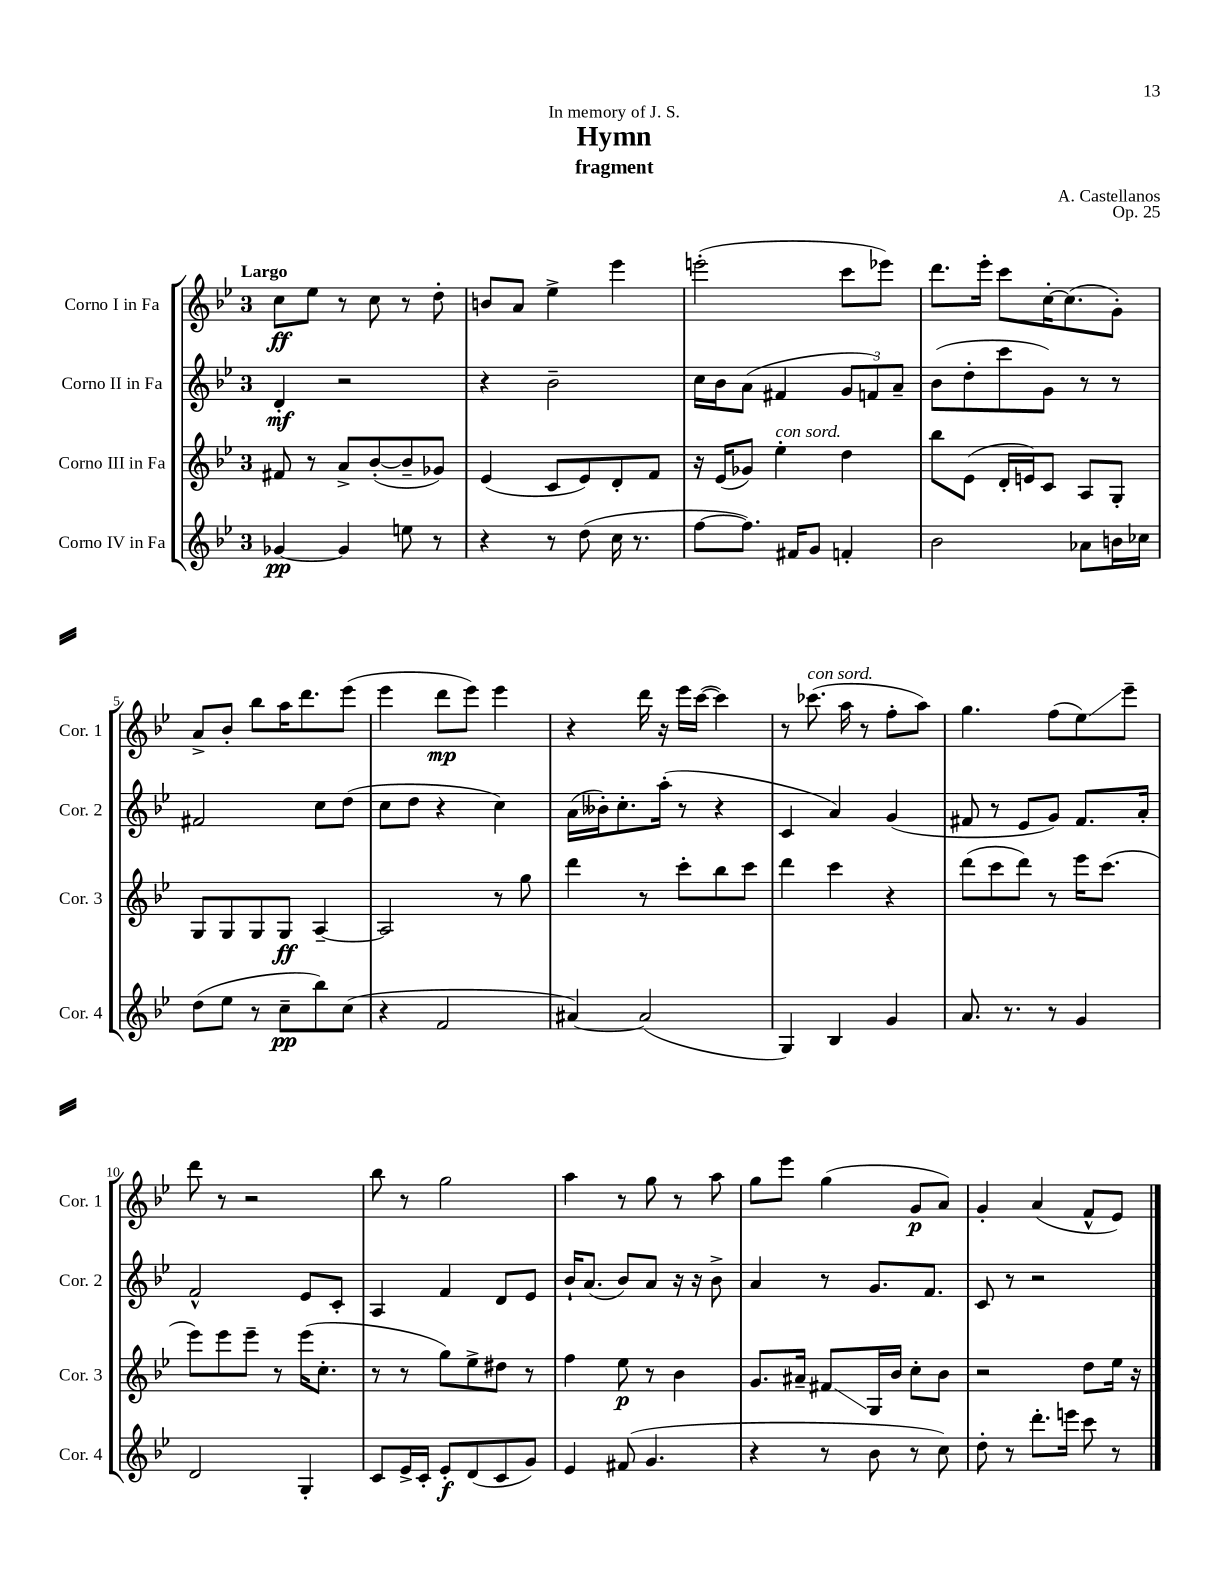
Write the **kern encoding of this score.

**kern	**kern	**kern	**kern
*staff4	*staff3	*staff2	*staff1
*clefG2	*clefG2	*clefG2	*clefG2
*k[b-e-]	*k[b-e-]	*k[b-e-]	*k[b-e-]
*M3/4	*M3/4	*M3/4	*M3/4
[4g-	8f#	4d'	8cc
.	8r	.	8ee-
4g-]	8a^	2r	8r
.	([8b-'	.	8cc
8ee	8b-~]	.	8r
8r	8g-)	.	8dd'
=	=	=	=
4r	(4e-	4r	8b
.	.	.	8a
8r	8c	2b-~	4ee-^
(8dd	8e-)	.	.
16cc	8d'	.	4eee-
8.r	.	.	.
.	8f	.	.
=	=	=	=
[8ff	16r	16cc	(2eee'
.	(16e-	16b-	.
8.ff])	8g-)	(8a	.
.	4ee-'	4f#	.
16f#	.	.	.
8g	.	.	.
4f'	4dd	12g	8ccc
.	.	12f)	.
.	.	.	8eee-)
.	.	12a~	.
=	=	=	=
2b-	8bb-	(8b-	8.ddd
.	(8e-	8dd'	.
.	.	.	16eee-'
.	16d'	8ccc	8ccc
.	16e)	.	.
.	8c	8g)	[16cc'
.	.	.	(8.cc]
8a-	8A	8r	.
16b	8G'	8r	8g')
16cc-	.	.	.
=	=	=	=
(8dd	8G	2f#	8a^
8ee-	8G	.	8b-'
8r	8G	.	8bb-
8cc~	8G	.	16aa
.	.	.	8.ddd
8bb-)	[4A~	8cc	.
(8cc	.	(8dd	(8eee-
=	=	=	=
4r	2A]	8cc	4eee-
.	.	8dd	.
2f	.	4r	8ddd
.	.	.	8eee-)
.	8r	4cc)	4eee-
.	8gg	.	.
=	=	=	=
[4a#)	4ddd	(16a	4r
.	.	16b--')	.
.	.	8.cc'	.
(2a#]	8r	.	16ddd
.	.	(16aa'	16r
.	8ccc'	8r	16eee-
.	.	.	([16ccc
.	8bb-	4r	4ccc])
.	8ccc	.	.
=	=	=	=
4G)	4ddd	4c	8r
.	.	.	(8.ccc-
4B-	4ccc	4a)	.
.	.	.	16aa
.	.	.	8r
4g	4r	(4g	8ff'
.	.	.	8aa)
=	=	=	=
8.a	(8ddd	8f#	4.gg
.	8ccc	8r	.
8.r	.	.	.
.	8ddd)	8e-	.
8r	8r	8g)	(8ff
4g	16eee-	8.f#	8ee-)
.	(8.ccc	.	.
.	.	.	8eee-~
.	.	16a'	.
=	=	=	=
2d	8eee-)	2f^^	8ddd
.	8eee-	.	8r
.	8eee-~	.	2r
.	8r	.	.
4G'	(16eee-	8e-	.
.	8.cc'	.	.
.	.	8c'	.
=	=	=	=
8c	8r	4A	8bb-
16e-^	8r	.	8r
16c'	.	.	.
8e-'	8gg)	4f	2gg
(8d	8ee-^	.	.
8c	8dd#	8d	.
8g)	8r	8e-	.
=	=	=	=
4e-	4ff	16b-`	4aa
.	.	(8.a	.
(8f#	8ee-	8b-)	8r
4.g	8r	8a	8gg
.	4b-	16r	8r
.	.	16r	.
.	.	8b-^	8aa
=	=	=	=
4r	8.g	4a	8gg
.	.	.	8eee-
.	16a#~	.	.
8r	8f#	8r	(4gg
8b-	16G	8.g	.
.	16b-	.	.
8r	8cc'	.	8g
.	.	8.f	.
8cc)	8b-	.	8a)
=	=	=	=
8dd'	2r	8c	4g'
8r	.	8r	.
8.ddd'	.	2r	(4a
16eee	.	.	.
8ccc	8dd	.	8f^^
8r	16ee-	.	8e-)
.	16r	.	.
==	==	==	==
*-	*-	*-	*-
